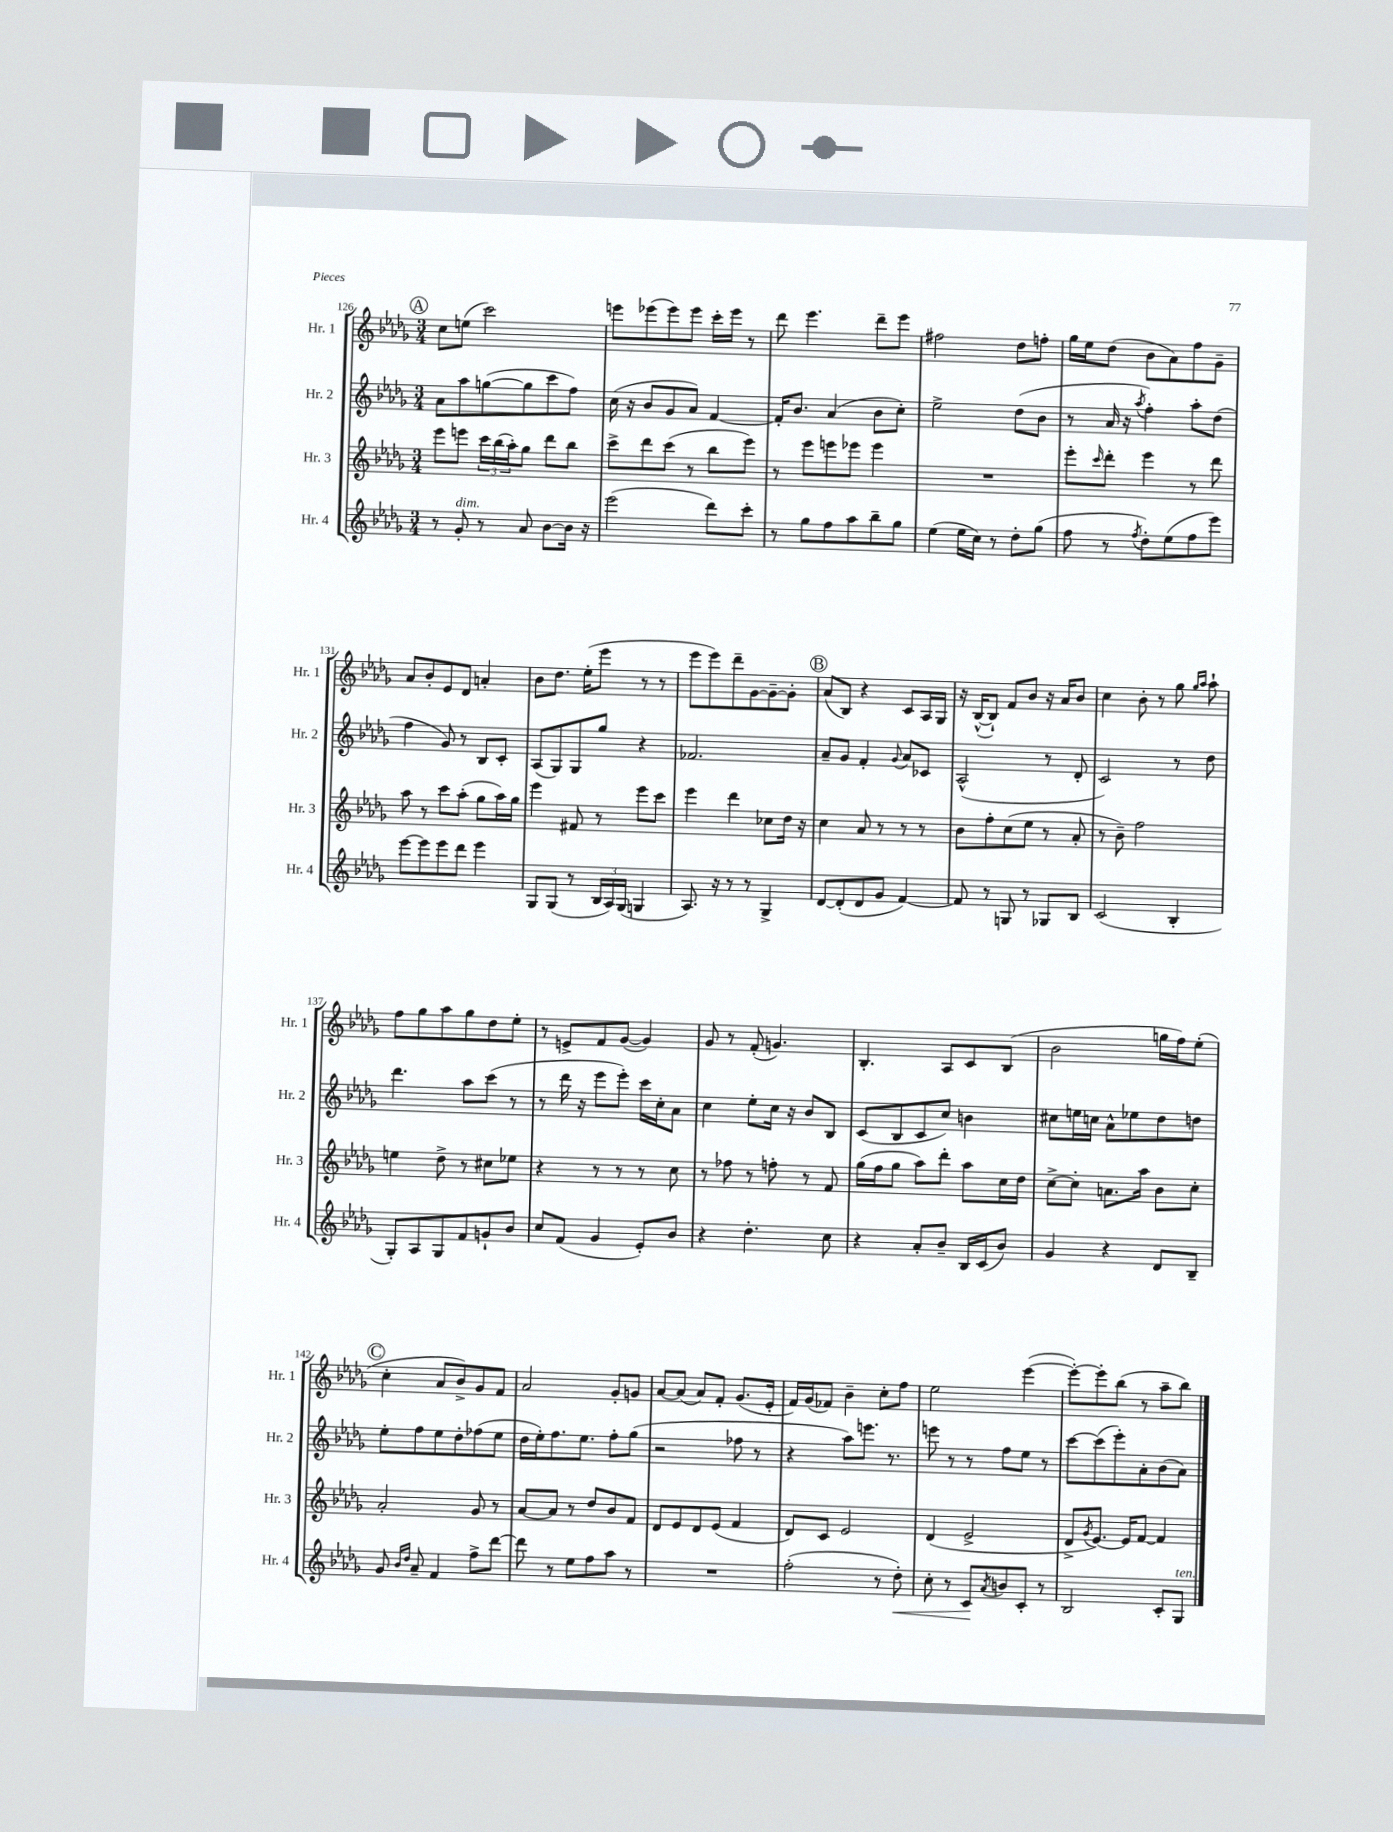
<<
\new StaffGroup <<
\new Staff = "s0" \with { instrumentName = "Hr. 1" shortInstrumentName = "Hr. 1" } {
    \clef treble \key des \major \numericTimeSignature \time 3/4
    \mark \markup { \circle "A" } c''8 e''8( c'''2) |
    e'''8 ees'''8( ees'''8) ees'''8 c'''16-. ees'''16 r8 |
    des'''8 ees'''4. des'''8-- ees'''8 |
    fis''2 des''8 f''8-. |
    ges''16 ees''16 des''8( bes'8 aes'8) f''8 ges'8-- |
    aes'8 bes'8-. ees'8 des'8 a'4-. |
    bes'8 des''8. ees''16-.( ees'''8 r8 r8 |
    ees'''8 ees'''8) des'''8-- ges'8~ ges'8~-- ges'8-. |
    \mark \markup { \circle "B" } aes'8( bes8) r4 c'8 aes16 ges16 |
    r16 bes16~-^( bes8-!) f'8 bes'8 r16 aes'16 bes'8 |
    c''4 bes'8-. r8 ges''8 \grace { ges''16 aes''16 } aes''8-! |
    f''8 ges''8 aes''8 ges''8 des''8 ees''8-. |
    r8 e'8-> f'8 ges'8~( ges'4) |
    ges'8 r8 f'8-.( g'4.) |
    bes4.-. aes8 c'8 bes8( |
    bes'2 g''16 f''16) ees''8-.( |
    \mark \markup { \circle "C" } c''4-. aes'8 bes'8->) ges'8 f'8 |
    aes'2 ges'8-. g'8 |
    aes'8~ aes'8( aes'8) f'8-. ges'8.( ees'16-. |
    f'16) ges'16( fes'8) bes'4-- c''8-. f''8 |
    ees''2 ees'''4~( |
    ees'''8~-.) ees'''8-. bes''8( r8 aes''8-- bes''8) \bar "|." |
}
\new Staff = "s1" \with { instrumentName = "Hr. 2" shortInstrumentName = "Hr. 2" } {
    \clef treble \key des \major \numericTimeSignature \time 3/4
    \mark \markup { \circle "A" } aes'8 aes''8 g''8~( g''8 c'''8 f''8) |
    c''16( r16 bes'8 ges'8 aes'8) f'4~ |
    f'16-. bes'8. aes'4( bes'8 c''8-.) |
    ees''2-> des''8( bes'8 |
    r8 aes'16 r16 \acciaccatura { aes''8 } f''4-.) aes''8-. des''8( |
    f''4 ges'8) r8 bes8 c'8-. |
    aes8( ges8) ges8 ges''8 r4 |
    fes'2. |
    \mark \markup { \circle "B" } aes'8-- ges'8 f'4-. \appoggiatura { ges'8 } aes'8 ces'8 |
    aes2-^( r8 des'8-. |
    c'2) r8 des''8 |
    des'''4. aes''8 c'''8( r8 |
    r8 des'''16 r16 ees'''8 ees'''8-.) c'''16 c''16-. aes'8 |
    c''4 ees''8-. c''16 r16 bes'8 bes8 |
    c'8( bes8 c'8 c''8) b'4 |
    cis''8 e''16 c''16 aes'8-^ ees''8 des''8 d''8 |
    \mark \markup { \circle "C" } ees''8-. f''8 ees''8 des''8-. fes''8( ees''8 |
    des''16 ees''16-.) f''8. ees''8. f''8-. ges''8( |
    r2 fes''8 r8 |
    r4 aes''8) e'''8. r8. |
    e'''8 r8 r8 f''8 ees''8 r8 |
    c'''8~ c'''8( ees'''8-.) aes'8-. bes'8( aes'8) \bar "|." |
}
\new Staff = "s2" \with { instrumentName = "Hr. 3" shortInstrumentName = "Hr. 3" } {
    \clef treble \key des \major \numericTimeSignature \time 3/4
    \mark \markup { \circle "A" } ees'''8 e'''8 \tuplet 3/2 { c'''16 bes''16( aes''16-.) } ges''8 des'''8 bes''8 |
    c'''8-> des'''8 c'''8( r8 bes''8 ees'''8) |
    r8 ees'''8 e'''8 ees'''8 ees'''4 |
    R2. |
    ees'''8-. \grace { c'''16 } des'''8-. ees'''4 r8 des'''8 |
    aes''8 r8 c'''8 aes''8-.( ges''8 aes''16) ges''16 |
    ees'''4 fis'8 r8 ees'''8 c'''8 |
    ees'''4 des'''4 ces''8 des''16 r16 |
    \mark \markup { \circle "B" } c''4 aes'8 r8 r8 r8 |
    bes'8 f''8-. c''8( ees''8 r8 aes'8-. |
    r8 bes'8--) f''2 |
    e''4 des''8-> r8 cis''8 ees''8 |
    r4 r8 r8 r8 c''8 |
    r8 fes''8 r8 f''8-. r8 f'8 |
    ges''16( f''16 ges''8 aes''8) des'''8-. aes''8 c''16 des''16 |
    c''8~-> c''8-. a'8. aes''16 bes'8 c''8-. |
    \mark \markup { \circle "C" } aes'2-. ges'8 r8 |
    aes'8~ aes'8 r8 des''8 bes'8 f'8 |
    des'8 ees'8 des'8 ees'8( f'4 |
    des'8) c'8 ees'2 |
    des'4( ees'2-> |
    des'8-> \acciaccatura { ges'8 } ees'8.~) ees'16 f'8~ f'4 \bar "|." |
}
\new Staff = "s3" \with { instrumentName = "Hr. 4" shortInstrumentName = "Hr. 4" } {
    \clef treble \key des \major \numericTimeSignature \time 3/4
    \mark \markup { \circle "A" } r8 ges'8-.^\markup { \italic "dim." } r8 aes'8 bes'8~ bes'16 r16 |
    ees'''2( des'''8) c'''8-. |
    r8 ges''8 f''8 aes''8 bes''8-- ges''8 |
    ees''4( ees''16 c''16) r8 des''8-. ges''8( |
    f''8 r8 \acciaccatura { f''8 } des''8-.) ees''8( f''8 ees'''8) |
    ees'''8~ ees'''8 ees'''8 des'''8 ees'''4 |
    ges8 ges8( r8 \tuplet 3/2 { bes16 aes16) ges16( } g4 |
    aes8.) r16 r8 r8 ges4-> |
    \mark \markup { \circle "B" } des'8~ des'8-.( des'8 ges'8 f'4~) |
    f'8 r8 g8 r8 ges8 bes8 |
    c'2( bes4-. |
    ges8-.) aes8 ges8 f'8 g'8-! bes'8 |
    c''8 f'8( ges'4 ees'8-.) bes'8 |
    r4 des''4.-. c''8 |
    r4 aes'8-. bes'8-- bes16 c'16( bes'8) |
    ges'4 r4 des'8 bes8-- |
    \mark \markup { \circle "C" } ges'8 \grace { bes'16 des''16 } aes'8-- f'4 f''8-> des'''8~ |
    des'''8 r8 ees''8 f''8 aes''8 r8 |
    R2. |
    f''2-.( r8 des''8-.\<) |
    c''8-. r8 c'8\! \acciaccatura { aes'8 } b'8 c'8-. r8 |
    bes2 c'8-. ges8^\markup { \italic "ten." } \bar "|." |
}
>>
>>
\layout { \context { \Score currentBarNumber = #126 } }
